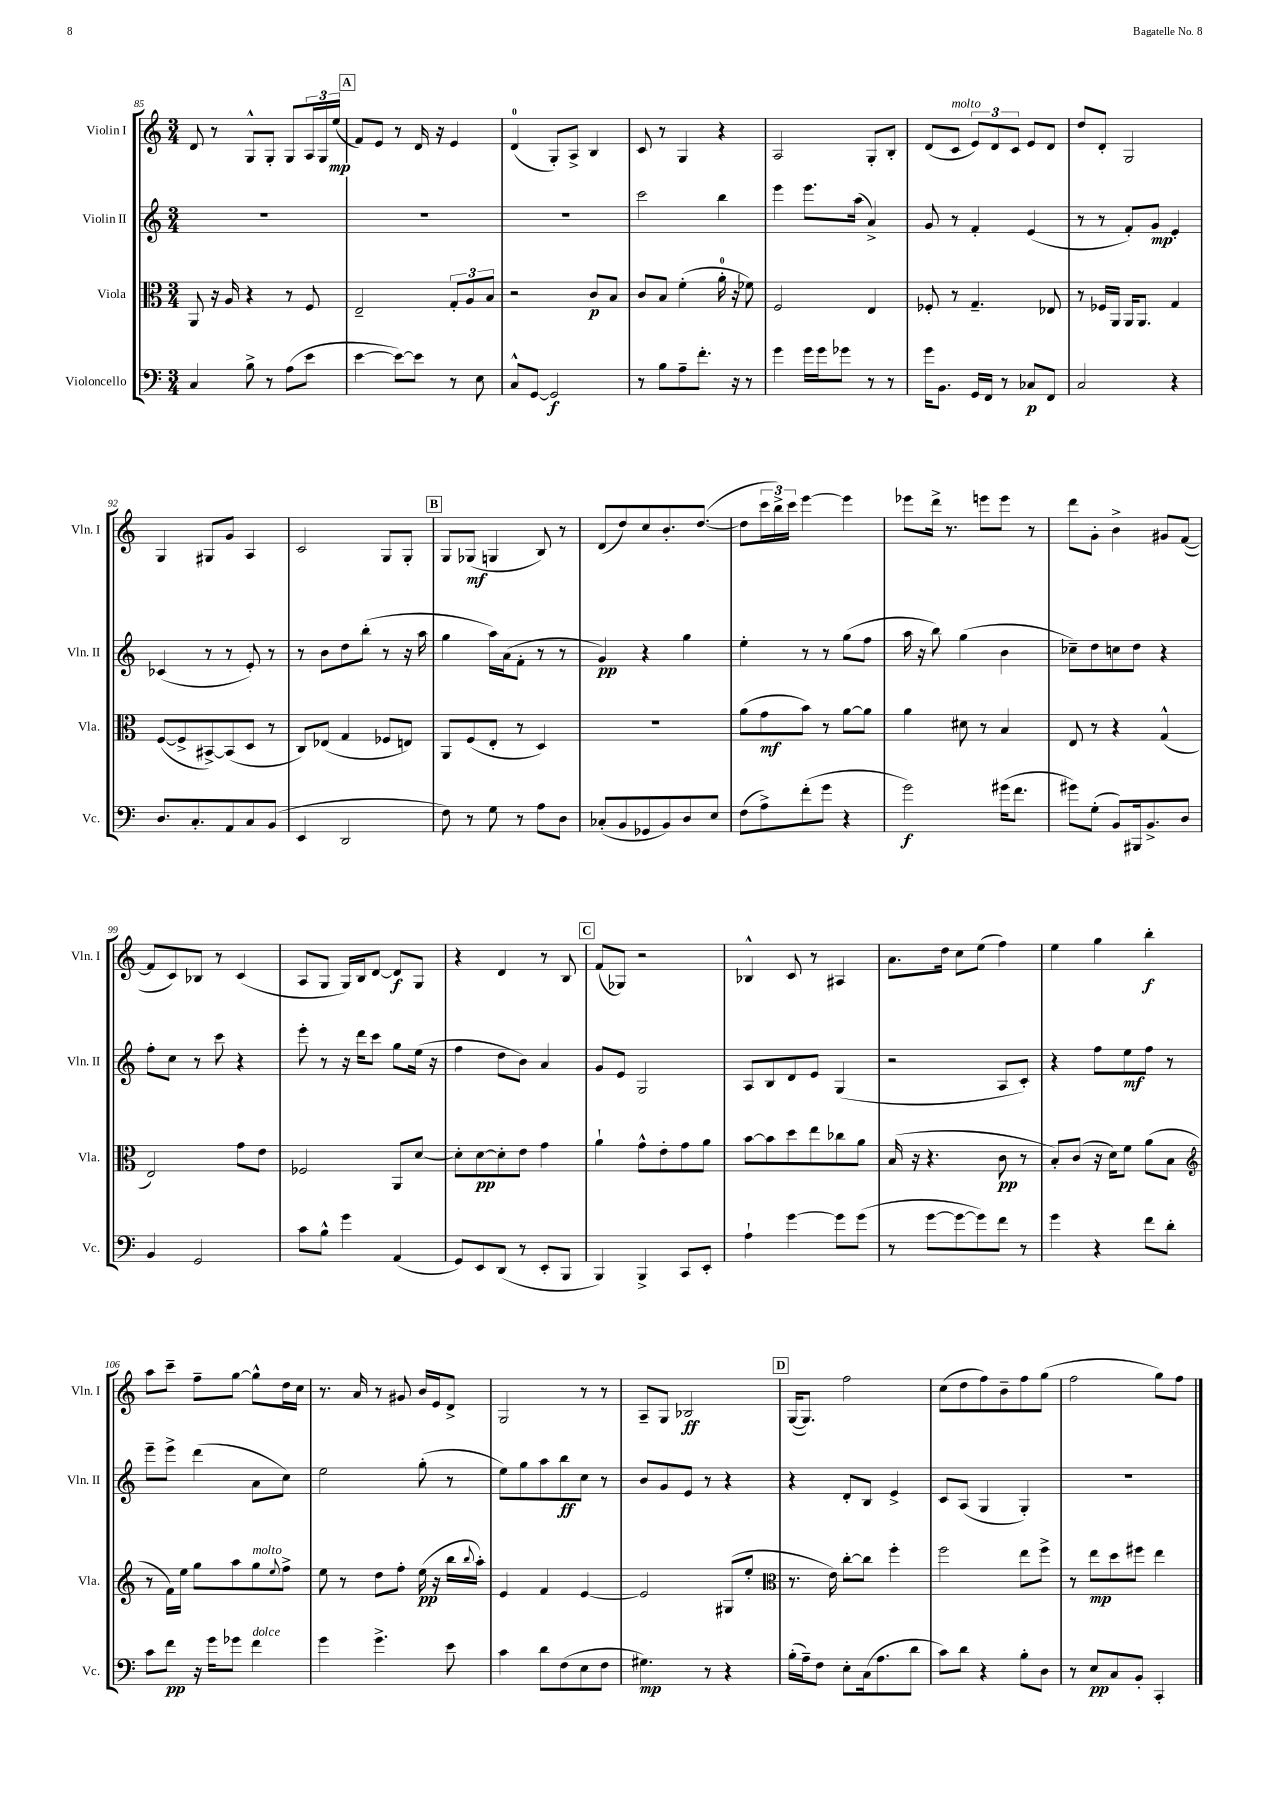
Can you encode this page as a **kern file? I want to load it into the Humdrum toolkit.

**kern	**kern	**kern	**kern
*staff4	*staff3	*staff2	*staff1
*clefF4	*clefC3	*clefG2	*clefG2
*k[]	*k[]	*k[]	*k[]
*M3/4	*M3/4	*M3/4	*M3/4
4C	8AA	2.r	8d
.	16r	.	8r
.	16A	.	.
8B^	4r	.	8G^^
8r	.	.	8G'
(8A	8r	.	8G
8e	8F	.	24A
.	.	.	24G
.	.	.	(24ee
=	=	=	=
[4e	2E~	2.r	8f)
.	.	.	8e
8e_)	.	.	8r
8e]	.	.	16d
.	.	.	16r
8r	12G'	.	4e
.	12A	.	.
8E	.	.	.
.	12B	.	.
=	=	=	=
8C^^	2r	2.r	(4d
[8GG	.	.	.
2GG]	.	.	8G')
.	.	.	8A^
.	8c	.	4B
.	8B	.	.
=	=	=	=
8r	8c	2ccc	8c
8B	8B	.	8r
8A~	(4f'	.	4G
8.f'	.	.	.
.	16a'	4bb	4r
16r	16r	.	.
8r	8f-)	.	.
=	=	=	=
4g	2F	4eee	2A
16g	.	8.eee	.
16g	.	.	.
8g-	.	.	.
.	.	(16aa	.
8r	4E	4a^)	8G'
8r	.	.	8B'
=	=	=	=
16g	8F-'	8g	(8d
8.BB	.	.	.
.	8r	8r	8c
16GG	4.G~	4f'	12e)
16FF	.	.	.
.	.	.	12d
8r	.	.	.
.	.	.	12c
8C-	.	(4e	8e
8FF	8E-	.	8d
=	=	=	=
2C	8r	8r	8dd
.	16F-	8r	8d'
.	16AA	.	.
.	16AA	8f')	2G
.	8.AA	.	.
.	.	8g	.
4r	4G	4e'	.
=	=	=	=
8.D	([8F	(4c-	4G
.	8F^]	.	.
8.C'	.	.	.
.	[8BB#^)	8r	8G#
8AA	(8BB#]	8r	8g
8C	8D	8e')	4A
(8BB	8r	8r	.
=	=	=	=
4EE	8C)	8r	2c
.	(8E-	8b	.
2DD	4G	8dd	.
.	.	(8bb'	.
.	8F-	8r	8G
.	8E)	16r	8G'
.	.	16aa	.
=	=	=	=
8F)	8AA	4gg	8G
8r	(8F	.	(8G-
8G	8E'	16aa)	4G
.	.	(16a	.
8r	8r	8f'	.
8A	4D)	8r	8B)
8D	.	8r	8r
=	=	=	=
(8C-'	2.r	4g)	(8d
8BB	.	.	8dd)
8GG-	.	4r	8cc
8BB)	.	.	8.b'
8D	.	4gg	.
.	.	.	([8.dd
8E	.	.	.
=	=	=	=
(8F	(8a	4ee'	8dd]
8A^)	8g	.	24ccc
.	.	.	24bb^)
.	.	.	24ccc
(8f'	8b)	8r	[4eee
8g	8r	8r	.
4r	[8a	(8gg	4eee]
.	8a]	8ff	.
=	=	=	=
2g)	4a	16aa	8eee-
.	.	16r	.
.	.	8bb)	16ddd^
.	.	.	8.r
.	8d#	(4gg	.
.	8r	.	8eee
(16g#	4B	4b	8eee
8.f	.	.	.
.	.	.	8r
=	=	=	=
8g#)	8E	8cc-~)	8ddd
(8G'	8r	8dd	8g'
8BB)	4r	8cc	4b^
16BBB#	.	8dd	.
8.BB^	.	.	.
.	(4G^^	4r	8g#
8D	.	.	([8f
=	=	=	=
4BB	2E)	8ff'	8f]
.	.	8cc	8c)
2GG	.	8r	8B-
.	.	8ccc	8r
.	8g	4r	(4c
.	8e	.	.
=	=	=	=
8c	2F-	8eee'	8A
8B^^	.	8r	8G
4g	.	16r	16G)
.	.	16ddd	16B
.	.	8ccc	[8d
(4AA	8AA	8gg	8d]
.	[8d	(16ee	8G
.	.	16r	.
=	=	=	=
8GG)	8d']	4ff	4r
8EE	[8d	.	.
(8DD	8d']	8dd	4d
8r	8e	8b)	.
8EE'	4g	4a	8r
8BBB	.	.	8B
=	=	=	=
4BBB)	4a`	8g	(8f
.	.	8e	8G-)
4BBB^	8g^^	2G	2r
.	8e'	.	.
8CC	8g	.	.
8EE'	8a	.	.
=	=	=	=
4A`	[8b	8A	4B-^^
.	8b]	8B	.
[4g	8dd	8d	8c
.	8ee	8e	8r
8g]	8cc-	(4G	4A#
(8g	8a	.	.
=	=	=	=
8r	(16B	2r	8.a
.	16r	.	.
[8g	4.r	.	.
.	.	.	16dd
8g_	.	.	8cc
8g])	.	.	(8ee
8f	8c	8A	4ff)
8r	8r	8c')	.
=	=	=	=
4g	8B')	4r	4ee
.	(8c	.	.
4r	16r	8ff	4gg
.	16d)	.	.
.	8f	8ee	.
8f	(8a	8ff	4bb'
8d'	8B	8r	.
=	=	=	=
*	*clefG2	*	*
8c	8r	8eee~	8aa
8f	16f)	8eee^	8ccc~
.	16ee	.	.
16r	8gg	(4ddd	8ff~
16g	.	.	.
8g-	8aa	.	[8gg
4f	8gg	8a	8gg^^]
.	8qqee	.	.
.	8ff^	8cc)	16dd
.	.	.	16cc
=	=	=	=
4g	8ee	2ee	8.r
.	8r	.	.
.	.	.	16a
4.g^	8dd	.	8r
.	8ff'	.	8g#
.	(16ee	(8gg'	16b
.	16r	.	16e
8e	16bb	8r	8d^
.	8qqbb	.	.
.	16aa')	.	.
=	=	=	=
4c	4e	8ee)	2G
.	.	8gg	.
8d	4f	8aa	.
(8F	.	8bb	.
8E	[4e	8cc	8r
8F	.	8r	8r
=	=	=	=
4.G#)	2e]	8b	8A~
.	.	8g	8G
.	.	8e	2B-
8r	.	8r	.
4r	(8G#	4r	.
.	8ee'	.	.
=	=	=	=
*	*clefC3	*	*
(16B'	8.r	4r	([16G
16A~)	.	.	8.G])
8F	.	.	.
.	16e)	.	.
8E'	[8cc'	8d'	2ff
(16C	8cc]	8B	.
8.A	.	.	.
.	4ff'	4e^	.
8d	.	.	.
=	=	=	=
8c)	2ff	8c	(8cc
8d	.	(8A	8dd
4r	.	4G	8ff)
.	.	.	8b~
8B'	8ee	4G')	8ff
8D	8ff^	.	(8gg
=	=	=	=
8r	8r	2.r	2ff
8E	8ee	.	.
8C	8dd	.	.
8BB'	8ff#	.	.
4CC'	4ee	.	8gg)
.	.	.	8ff
==	==	==	==
*-	*-	*-	*-
